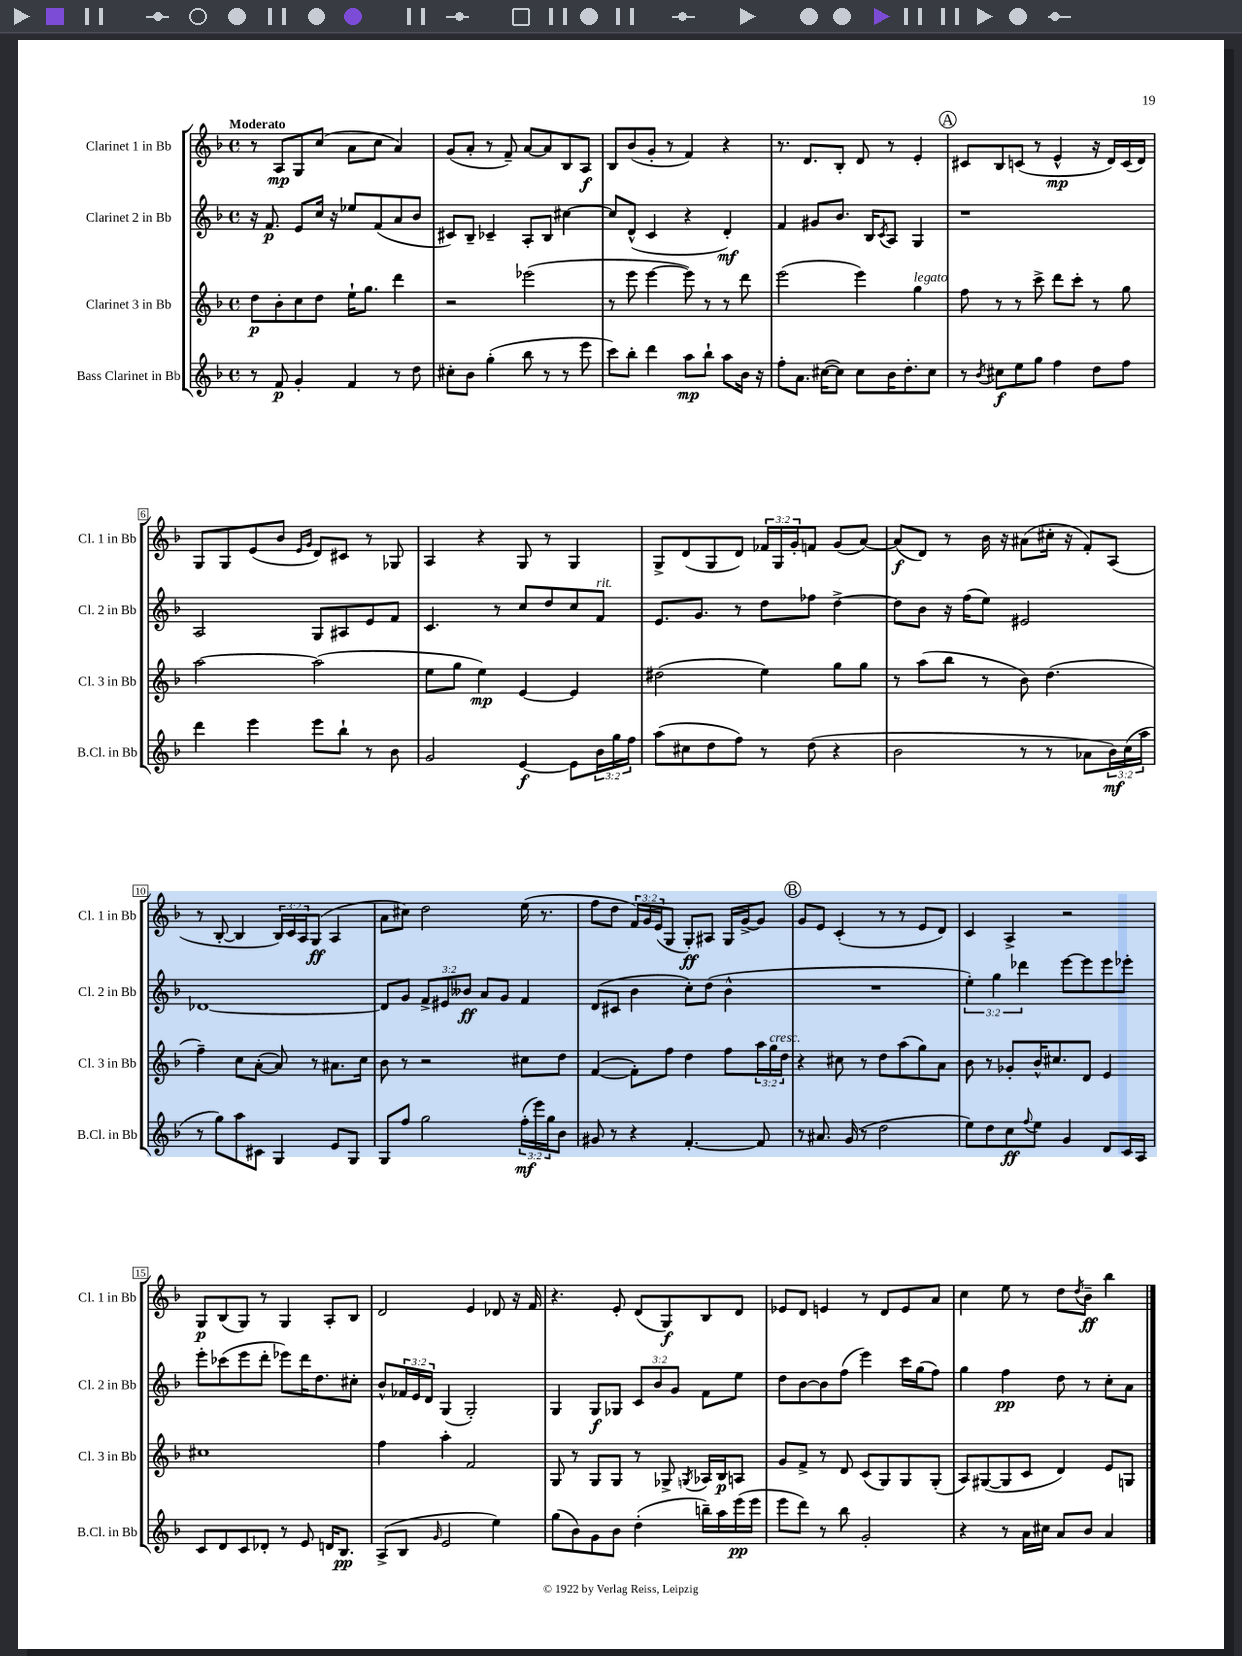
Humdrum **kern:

**kern	**kern	**kern	**kern
*staff4	*staff3	*staff2	*staff1
*clefG2	*clefG2	*clefG2	*clefG2
*k[b-]	*k[b-]	*k[b-]	*k[b-]
*M4/4	*M4/4	*M4/4	*M4/4
*met(c)	*met(c)	*met(c)	*met(c)
8r	8dd\L	16r	8r
.	.	8.f/	.
8f/	8b-'\	.	8A/L
4g'/	8cc\	8e/L	8G/
.	8dd\J	16cc/Jk	(8cc/J
.	.	16r	.
4f/	16ee`\LK	8ee-/L	8a\L
.	8.gg\J	.	.
.	.	(8f/	8cc\J
8r	4ddd\	8a/	4a/)
8dd\	.	8b-/J	.
=	=	=	=
8cc#'\L	2r	8c#/L)	(8g/L
8b-\J	.	8B-~/J	8a'/J
(4gg'\	.	4c-~/	8r
.	.	.	8f~/)
8bb-\	(2eee-\	8A'/L	[8a/L
8r	.	8B-/J	8a/]
8r	.	[4cc#\	8B-/
8eee\	.	.	8A/J
=	=	=	=
8ccc\L)	8r	8cc#/]L	8B-/L
8bb-'\J	8eee\	(8d^^/J	(8b-/
4ddd\	[4eee\	4c/	8g'/J
.	.	.	8r
8aa\L	8eee\])	4r	4f/)
8bb-`\J	8r	.	.
8aa\L	8r	4d'/)	4r
16b-\Jk	8ddd\	.	.
16r	.	.	.
=	=	=	=
8ff'\L	(2eee\	4f/	8.r
8.a\J	.	.	.
.	.	.	8.d/L
.	.	8g#/L	.
([16cc#\LK	.	.	.
8cc#\]J)	.	8.b-/J	8B-'/J
8cc#\L	4eee\)	.	8d/
.	.	16B-/LK	.
.	.	8qc/	.
16b-\K	.	8A/J	8r
8.dd'\	.	.	.
.	4gg\	4G/	4e'/
8cc#\J	.	.	.
=	=	=	=
8r	8ff\	1r	8c#/L
8qb-/	.	.	.
8cc#\L	8r	.	8B-/
8ee\	8r	.	(8c/J
8gg\J	8ccc^\	.	8r
4ff\	8ddd\L	.	4e^^/
.	8ccc'\J	.	.
8dd\L	8r	.	16r
.	.	.	16d/LL)
8ff\J	8gg\	.	(16c/
.	.	.	16d/JJ)
=	=	=	=
4ddd\	[2aa\	2A/	8G/L
.	.	.	8G/
4eee\	.	.	(8e/
.	.	.	8b-/J
.	.	.	16qqe/LL
.	.	.	16qqg/JJ
8eee\L	(2aa\]	8G/L	8d/L)
8bb-`\J	.	8A#/	8c#/J
8r	.	8e/	8r
8b-\	.	8f/J	8G-/
=	=	=	=
2g/	8ee\L	4.c/	4A/
.	8gg\J	.	.
.	4ee\)	.	4r
.	.	8r	.
[4e/	[4e/	8cc/L	8G/
.	.	8dd/	8r
8e\]L	4e/]	8cc/	4G/
24b-\L	.	8f/J	.
24gg\	.	.	.
24ff\JJ	.	.	.
=	=	=	=
(8aa\L	(2dd#\	8.e/L	8G^/L
8cc#\	.	.	(8d/
.	.	8.g/J	.
8dd\	.	.	8G/
8ff\J)	.	8r	8d/J)
8r	4ee\)	8dd\L	24f-/LL
.	.	.	24G/
.	.	.	24g'/J
(8dd\	.	8ff-\J	8f/J
4r	8gg\L	[4dd^\	(8g/L
.	8gg\J	.	[8a/J)
=	=	=	=
2b-\	8r	8dd\]L	(8a/]L
.	(8aa\L	8b-\J	8d/J)
.	8bb-\J	16r	8r
.	.	(16ff\LK	.
.	8r	8ee\J)	16b-\
.	.	.	16r
8r	8b-\)	2e#/	(8a#\L
8r	(4.dd\	.	16cc#'\Jk
.	.	.	16r
8a-\L	.	.	8f'/L)
24b-\L)	.	.	(8A/J
(24cc\	.	.	.
24aa\JJ	.	.	.
=	=	=	=
8r	4ff~\)	[1d-	8r
8gg\L)	.	.	[8B-'/
8aa\	8cc\L	.	4B-/]
8c#\J	([8a'\J	.	.
4G/	8a/])	.	24B-/LL)
.	.	.	24c/
.	.	.	24A/J
.	8r	.	(8G/J
8e/L	8.a#\L	.	4A/
8G/J	.	.	.
.	16cc\Jk	.	.
=	=	=	=
8G/L	8b-\	8d-/]L	8a\L
8ff/J	8r	8g/J	8cc#\J)
2gg\	2r	12f^/L	2dd\
.	.	12e#/	.
.	.	12b--/J	.
.	.	8a/L	.
.	.	8g/J	.
(24ff'\LL	8cc#\L	4f/	(16ee\
24eee\)	.	.	.
.	.	.	8.r
24gg\J	.	.	.
8b-\J	8dd\J	.	.
=	=	=	=
8g#/	([4f/	(8d/L	8ff\L
8r	.	8c#/J	8dd\J
4r	8f'\]L)	4b-\	24f/LL)
.	.	.	24g/
.	.	.	(24e/J
.	8ff\J	.	8G/J
[4.f'/	4dd\	8cc'\L)	8G'/L)
.	.	(8dd\J	8A#/J
.	8ff\L	4b-^^\	16G/LL
.	.	.	[16g^/J
8f/]	24aa\L	.	8g/]J
.	24gg\	.	.
.	24dd\JJ	.	.
=	=	=	=
8r	4r	1r	8g/L
8.a#/	.	.	8e/J
.	8cc#\	.	(4c'/
(16g/	.	.	.
8r	8r	.	.
2dd\	8dd\L	.	8r
.	(8aa\	.	8r
.	8gg\)	.	8e/L
.	8a\J	.	8d/J)
=	=	=	=
8ee\L)	8b-\	6ee'\)	4c/
8dd\	8r	.	.
.	.	6gg\	.
8cc\	8g-'/L	.	4A^/
.	.	6ddd-\	.
8qqff/	.	.	.
8ee\J	16b-^^/K	.	.
.	8.cc#/	.	.
4g/	.	[8eee\L	2r
.	8d/J	8eee\]	.
8d/L	4e/	8eee\	.
16c/L	.	8eee-'\J	.
16A/JJ	.	.	.
=	=	=	=
8c/L	1cc#	8eee'\L	8G/L
8d/	.	(8ccc-\	(8B-/
8c/	.	8eee\	8G/J)
8d-'/J	.	8ddd'\J	8r
8r	.	8eee-\L)	4G/
8e/	.	16ddd\K	.
.	.	8.dd\	.
16d/LK	.	.	8A'/L
8.B-/J	.	.	.
.	.	8cc#'\J	8B-/J
=	=	=	=
(8A^/L	4ff\	8b-^^/L	2d/
8B-/J	.	24f-/L	.
.	.	24e/	.
.	.	24d/JJ	.
16qqg/	.	.	.
2e/	4aa'\	(4G/	.
.	2f/	2G'/)	4e/
4ee\)	.	.	8d-/
.	.	.	16r
.	.	.	16f/
=	=	=	=
(8gg\L	8G/	4G/	4.r
8b-\)	8r	.	.
8g\	8G/L	8G/L	.
8b-\J	8G/J	8G-/J	8e'/
(4dd'\	8r	12c/L	(8d/L
.	.	12b-/	.
.	8G-^/	.	8G/)
.	.	12g/J	.
.	8qG/	.	.
16bb~\LL)	16A-/LL	8f\L	8B-/
16aa\	16B-/J	.	.
(16eee\	8A/J	8ee\J	8d/J
16eee\JJ	.	.	.
=	=	=	=
8eee\L	8g/L	8dd\L	8e-/L
8ddd\J)	8f^/J	[8b-\	8d/J
8r	8r	8b-\]	4e/
8bb-\	8d/	(8ff\J	.
2g'/	(8c/L	4eee\)	8r
.	8G/)	.	8d/L
.	8G/	16ccc\LL	8e/
.	.	(16gg\J	.
.	(8G'/J	8ff\J)	8a/J
=	=	=	=
4r	8A/L)	4gg\	4cc\
.	([8G#/	.	.
8r	8G#/]	4ff\	8ee\
16a\LL	8c/J	.	8r
16cc#\JJ	.	.	.
8a/L	4d/)	8dd\	8dd\L
.	.	.	8qdd/
8b-/J	.	8r	8b-~\J
4a/	8e/L	8cc'\L	4bb-\
.	8G/J	8a\J	.
==	==	==	==
*-	*-	*-	*-
